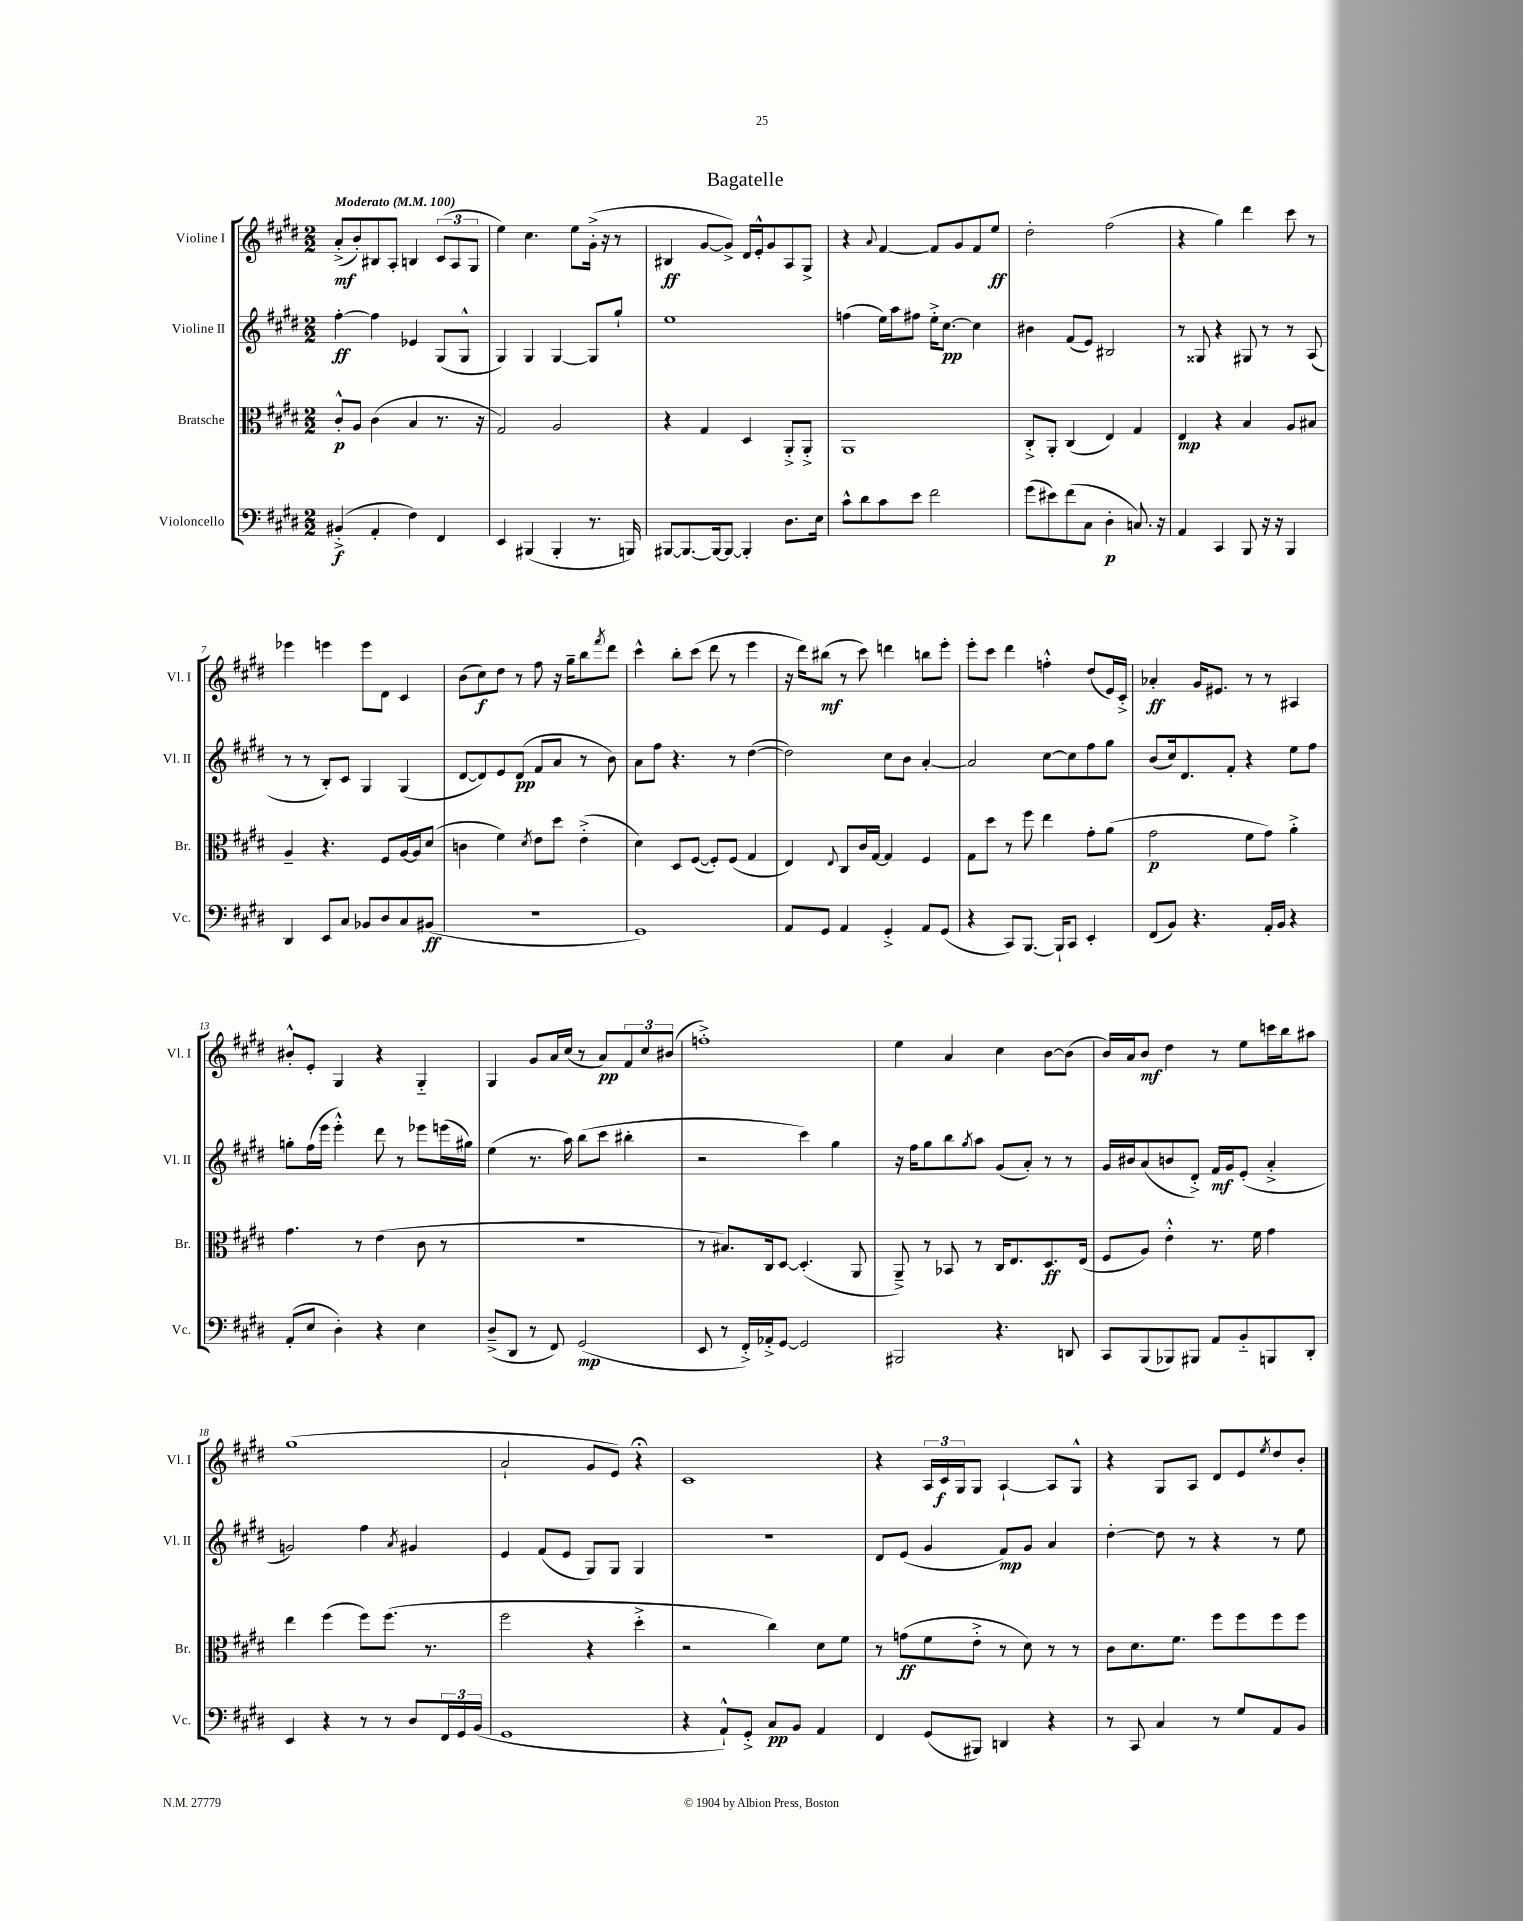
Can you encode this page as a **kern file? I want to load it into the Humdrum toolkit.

**kern	**kern	**kern	**kern
*staff4	*staff3	*staff2	*staff1
*clefF4	*clefC3	*clefG2	*clefG2
*k[f#c#g#d#]	*k[f#c#g#d#]	*k[f#c#g#d#]	*k[f#c#g#d#]
*M2/2	*M2/2	*M2/2	*M2/2
*MM100	*MM100	*MM100	*MM100
(4BB#'^	8c#'^^	[4ff#'	(8a'^
.	8A	.	8b')
4AA'	(4c#	4ff#]	8B#
.	.	.	8A'
4F#)	4B	4e-	4B
4FF#	8.r	(8G#	(12c#
.	.	.	12A
.	.	8G#^^	.
.	.	.	12G#
.	16r	.	.
=	=	=	=
4EE	2G#)	4G#)	4ee)
(4BBB#	.	4G#	4.cc#
4BBB#'	2A	[4G#	.
.	.	.	8ee
8.r	.	8G#]	(16g#'^
.	.	.	16r
.	.	8gg#`	8r
16BBB)	.	.	.
=	=	=	=
[8BBB#	4r	1ee	4B#
8.BBB#_	.	.	.
.	4G#	.	[8g#
16BBB#_	.	.	.
8BBB#_	.	.	8g#^])
4BBB#']	4D#	.	16d#
.	.	.	16e'^^
.	.	.	8g#
8.D#	8AA'^	.	8A
.	8AA'^	.	8G#^
16E	.	.	.
=	=	=	=
8c#^^	1AA	(4ff	4r
8d#	.	.	.
.	.	.	8qqa
8c#	.	16ee)	[4f#
.	.	16aa	.
8e	.	8ff#	.
2f#	.	16ee'^	8f#]
.	.	[8.cc#	.
.	.	.	8g#
.	.	4cc#]	8f#
.	.	.	8ee
=	=	=	=
(8g#	8C#'^	4b#	2dd#'
8e#)	8AA'	.	.
(8f#	(4C#	(8f#	.
8C#	.	8e)	.
4D#'	4E)	2B#	(2ff#
8.C)	4G#	.	.
16r	.	.	.
=	=	=	=
4AA	4E	8r	4r
.	.	8G##	.
4CC#	4r	4r	4gg#)
8BBB	4B	8G#	4ddd#
16r	.	8r	.
16r	.	.	.
4BBB	8A	8r	8ccc#
.	8B#	(8A	8r
=	=	=	=
4DD#	4A~	8r	4eee-
.	.	8r	.
8EE	4.r	8B')	4eee
8C#	.	8c#	.
8BB-	.	4G#	8eee
8D#	8F#	.	8d#
8C#	[16A	(4G#	4c#
.	16A]	.	.
(8BB#	(8d#	.	.
=	=	=	=
1r	4c	[8d#	(8b
.	.	8d#])	8cc#)
.	4f#)	8e	8dd#
.	.	(8d#	8r
.	8qd#	.	.
.	8e	8f#	8ff#
.	8dd#	8a	16r
.	.	.	16gg#~
.	(4e'^	8r	8bb
.	.	.	8qfff#
.	.	8b)	8ddd#
=	=	=	=
1GG#)	4d#)	8a	4ccc#^^
.	.	8ff#	.
.	8D#	4.r	8bb'
.	([8F#	.	(8ccc#
.	8F#'])	.	8ddd#
.	(8F#	8r	8r
.	4G#	([4dd#	4eee
=	=	=	=
8AA	4E)	2dd#])	16r
.	.	.	16ddd#)
8GG#	.	.	(8bb#
.	8qqE	.	.
4AA	8C#	.	8r
.	16c#	.	8ccc#)
.	[16G#	.	.
4GG#'^	4G#]	8cc#	4ddd
.	.	8b	.
8AA	4F#	[4a'	8bb
(8GG#	.	.	8eee'
=	=	=	=
4r	8G#	2a]	8eee'
.	8dd#	.	8ccc#
8CC#)	8r	.	4ddd#
[8.BBB	8ff#	.	.
.	4ee	[8cc#	4ff'^^
16BBB`]	.	.	.
8CC#	.	8cc#]	.
4EE'	8g#'	8ff#	(8dd#
.	(8a	8gg#	16e)
.	.	.	16c#'^
=	=	=	=
(8FF#	2g#	(8b	4a-'
8BB)	.	16cc#)	.
.	.	8.d#	.
4.r	.	.	16g#
.	.	.	8.e#
.	.	8f#'	.
.	8f#	4r	8r
16AA'	8g#)	.	8r
16BB	.	.	.
4r	4a'^	8ee	4A#
.	.	8ff#	.
=	=	=	=
(8AA'	4.g#	8gg'	8b#'^^
8E	.	(16ff#	8e'
.	.	16eee	.
4D#')	.	4eee'^^)	4G#
.	8r	.	.
4r	(4e	8ddd#	4r
.	.	8r	.
4E	8c#	8eee-	4G#'~
.	8r	(16eee	.
.	.	16gg#)	.
=	=	=	=
(8D#~^	1r	(4ee	4G#
8DD#	.	.	.
8r	.	8.r	8g#
8FF#)	.	.	16a
.	.	16aa)	(16cc#
(2GG#	.	(8bb	8r
.	.	8ccc#	8a)
.	.	4bb#'	12f#
.	.	.	12cc#
.	.	.	(12b#
=	=	=	=
8EE	8r	2r	1ff'^)
8r	8.B#)	.	.
16FF#'^)	.	.	.
16AA-'^	16C#	.	.
[8GG#	[8D#	.	.
2GG#]	(4.D#']	4ccc#)	.
.	.	4gg#	.
.	8AA	.	.
=	=	=	=
2BBB#	8AA~^)	16r	4ee
.	.	16ff#	.
.	8r	8gg#	.
.	8BB-	8bb	4a
.	.	8qgg#	.
.	8r	8aa	.
4.r	16C#	(8g#	4cc#
.	8.E	.	.
.	.	8a')	.
.	8.D#	8r	[8b
8DD	.	8r	(8b]
.	(16E	.	.
=	=	=	=
8CC#	8F#	16g#	16b)
.	.	16b#	16a
(8BBB	8A)	(8a	8b
8BBB-)	4e'^^	8b	4dd#
8BBB#	.	8d#'^)	.
8AA	8.r	16f#	8r
.	.	16g#	.
8BB'~	.	(8e'	8ee
.	16f#	.	.
8BBB	4g#	4a'^	16ccc
.	.	.	16bb
8DD#'	.	.	8aa#
=	=	=	=
4EE	4ee	2g)	(1gg#
4r	(4ff#	.	.
8r	8ff#)	4ff#	.
8r	(8.ff#	.	.
.	.	8qa	.
8D#	.	4g#	.
.	8.r	.	.
24FF#	.	.	.
24GG#	.	.	.
(24BB	.	.	.
=	=	=	=
1GG#	2ff#	4e	2a`
.	.	(8f#	.
.	.	8e	.
.	4r	8G#)	8g#
.	.	8G#	8e)
.	4dd#'^	4G#	4r;
=	=	=	=
4r	2r	1r	1c#
8AA`^^)	.	.	.
8GG#'^	.	.	.
8C#	4cc#)	.	.
8BB	.	.	.
4AA	8d#	.	.
.	8f#	.	.
=	=	=	=
4FF#	8r	8d#	4r
.	(8g	(8e	.
(8GG#	8f#	4g#	24A
.	.	.	24c#
.	.	.	24G#
8BBB#)	8e'^	.	8G#
4DD	8r	8f#)	[4A`
.	8d#)	8g#	.
4r	8r	4a	8A]
.	8r	.	8G#^^
=	=	=	=
8r	8c#	[4dd#'	4r
8CC#	8.d#	.	.
4C#	.	8dd#]	8G#
.	8.f#	.	.
.	.	8r	8A
8r	8ff#	4r	8d#
8G#	8ff#	.	8e
.	.	.	8qee
8AA	8ff#	8r	8dd#
8BB	8ff#	8ee	8b'
==	==	==	==
*-	*-	*-	*-
